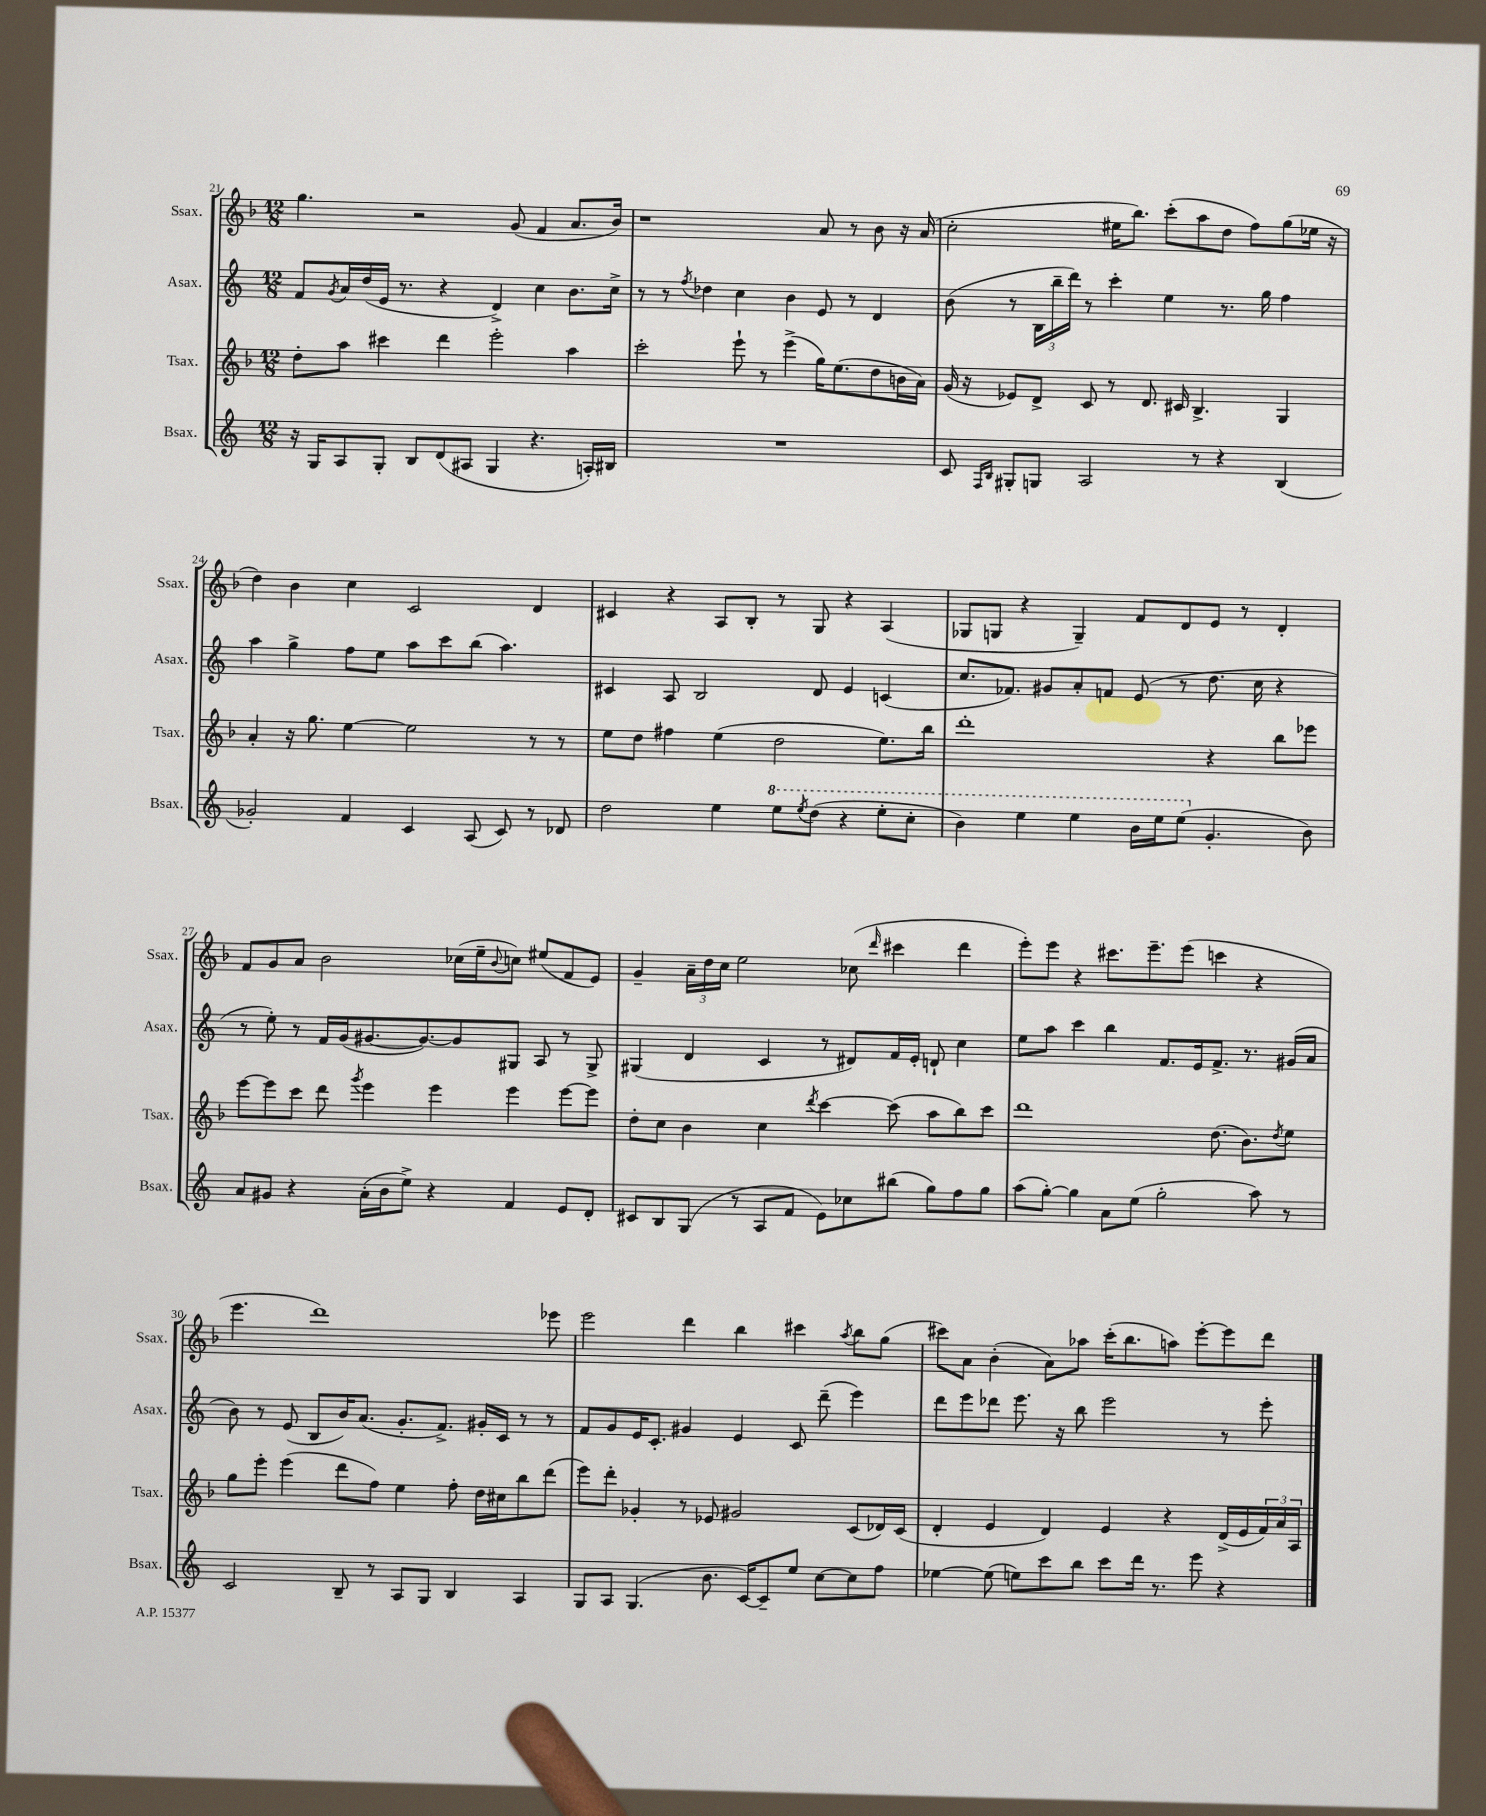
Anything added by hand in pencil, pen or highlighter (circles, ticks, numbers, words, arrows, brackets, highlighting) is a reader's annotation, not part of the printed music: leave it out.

**kern	**kern	**kern	**kern
*staff4	*staff3	*staff2	*staff1
*clefG2	*clefG2	*clefG2	*clefG2
*k[]	*k[b-]	*k[]	*k[b-]
*M12/8	*M12/8	*M12/8	*M12/8
16r	8dd'	8f	4.gg
16G	.	.	.
.	.	8qg	.
8A	8aa	16a	.
.	.	(16dd	.
8G'	4ccc#	16e	.
.	.	8.r	.
8B	.	.	2r
(8d	4ddd	4r	.
8A#	.	.	.
4G	2eee'	4d^)	.
.	.	.	(8g
4.r	.	4cc	4f
.	4aa	8.b	8.a
16A')	.	.	.
16B#	.	16cc^	16b-)
=	=	=	=
1.r	2ccc'	8r	1r
.	.	8r	.
.	.	8qff	.
.	.	4dd-	.
.	8eee`	4cc	.
.	8r	.	.
.	(4eee^	4b	.
.	16gg)	8e	8a
.	(8.ee	.	.
.	.	8r	8r
.	8dd	4d	8b-
.	16b	.	16r
.	16a)	.	(16a
=	=	=	=
8c	(16g	(8b	2cc'
.	16r	.	.
16qqF	.	.	.
16qqB	.	.	.
8G#'	8e-)	8r	.
8G	8d^	24B	.
.	.	24bb~	.
.	.	24ddd)	.
2A	8c	8r	.
.	8r	4ccc'	16ee#
.	.	.	8.bb-)
.	8.d	.	.
.	.	4ee	(8ccc'
.	16c#	.	.
8r	4.B-^	.	8aa
4r	.	8.r	8dd
.	.	.	8ff)
.	.	16gg	.
(4B	4G	4ff	(8gg
.	.	.	16ee-
.	.	.	16r
=	=	=	=
2g-')	4a'	4aa	4dd)
.	16r	4gg^	4b-
.	8.gg	.	.
4f	[4ee	8ff	4cc
.	.	8ee	.
4c	2ee]	8aa	2c
.	.	8ccc	.
(8A	.	(8bb	.
8c)	.	4.aa)	.
8r	8r	.	4d
8d-	8r	.	.
=	=	=	=
2dd	8ee	4c#	4c#
.	8dd	.	.
.	4ff#	8A	4r
.	.	2B	.
4ee	(4ee	.	8A
.	.	.	8B-'
8eee	2dd	.	8r
8qeee	.	.	.
(8ddd	.	8d	8G
4r	.	4e	4r
8eee'	8.ee)	(4c	(4A
8ccc'	.	.	.
.	16bb-	.	.
=	=	=	=
4bb)	1ddd'	8.cc	8G-
.	.	.	8G
.	.	8.f-)	.
4eee	.	.	4r
.	.	8g#	.
4eee	.	8a'	4G~)
.	.	8f	.
16bb	.	(8e	8f
16eee	.	.	.
(8eee	.	8r	8d
4.g'	4r	8.dd	8e
.	.	.	8r
.	.	16cc	.
.	8bb-	4r	4d'
8b)	8eee-	.	.
=	=	=	=
8a	[8eee	8r	8f
8g#	8eee]	8ee')	8g
4r	8ccc	8r	8a
.	8ddd	16f	2b-
.	.	(16g	.
.	8qggg	.	.
(16a'	4eee	[8.g#	.
16b	.	.	.
8ee^)	.	.	.
.	.	8.g#_)	.
4r	4eee	.	.
.	.	8g#]	(16cc-
.	.	.	16ee~
.	.	.	8qqb-
4f	4eee	8G#	8cc)
.	.	8A	(8ee#
8e	[8eee	8r	8f
8d'	8eee]	8G#^	8e)
=	=	=	=
8c#	8dd'	(4G#	4g~
8B	8cc	.	.
(8G	4b-	4d	24a~
.	.	.	24dd
.	.	.	24cc
8r	.	.	2ee
8A	4cc	4c	.
8f	.	.	.
.	8qddd	.	.
8e)	[4ccc	8r	.
8cc-	.	8d#)	(8cc-
.	.	.	16qqddd
(8bb#	(8ccc]	16f	4ccc#
.	.	16e'	.
8gg)	8aa	8d`	.
8ff	8bb-)	4cc	4ddd
8gg	8ccc	.	.
=	=	=	=
(8aa	1ddd	8ee	8eee')
[8gg')	.	8aa	8eee
4gg]	.	4ccc	4r
8a	.	4bb	8.ccc#
(8ee	.	.	.
.	.	.	8.eee~
2gg'	.	8.f	.
.	.	.	(8eee
.	.	16e	.
.	(8.dd	8.f^	4ccc
.	8.b-)	8.r	.
8aa)	.	.	4r
.	8qdd	.	.
8r	8ee	(16g#	.
.	.	16a	.
=	=	=	=
2c	8gg	8b)	4.eee
.	8eee'	8r	.
.	(4eee	(8e	.
.	.	8B	1ddd)
8B~	8ddd	16b)	.
.	.	(8.a	.
8r	8ff)	.	.
8A	4ee	8.g'	.
8G	.	.	.
.	.	8.f^)	.
4B	8ff'	.	.
.	16dd	16g#'	.
.	16cc#	16c	.
4A	8bb-	8r	.
.	(8ddd	8r	8eee-
=	=	=	=
8G	8eee)	8f	2eee
8A	8ddd'	8g	.
(4.G	4g-'	16e	.
.	.	8.c'	.
.	8r	4g#	4ddd
8.b	8e-	.	.
.	2g#	4e	4bb-
[16c)	.	.	.
8c~]	.	.	.
8ee	.	8c	4ccc#
[8cc	.	(8ddd~	.
.	.	.	8qaa
8cc]	(8c	4eee)	8bb-
8ff	16d-)	.	(8gg
.	(16c	.	.
=	=	=	=
[4ee-	4d'	8ddd	8ccc#)
.	.	8eee	8a
(8ee-]	4e	8ddd-	(4b-'
8ee)	.	8.eee	.
8ccc	4d)	.	8a)
.	.	16r	.
8bb	.	8bb	8aa-
8ccc	4e	2eee	(16ccc#'
.	.	.	8.bb-
16ddd	.	.	.
8.r	.	.	.
.	4r	.	8aa)
8eee	.	.	[8eee'
4r	(16d^	8r	8eee]
.	16e	.	.
.	24f)	8eee'	8ddd
.	24a	.	.
.	24A	.	.
==	==	==	==
*-	*-	*-	*-
